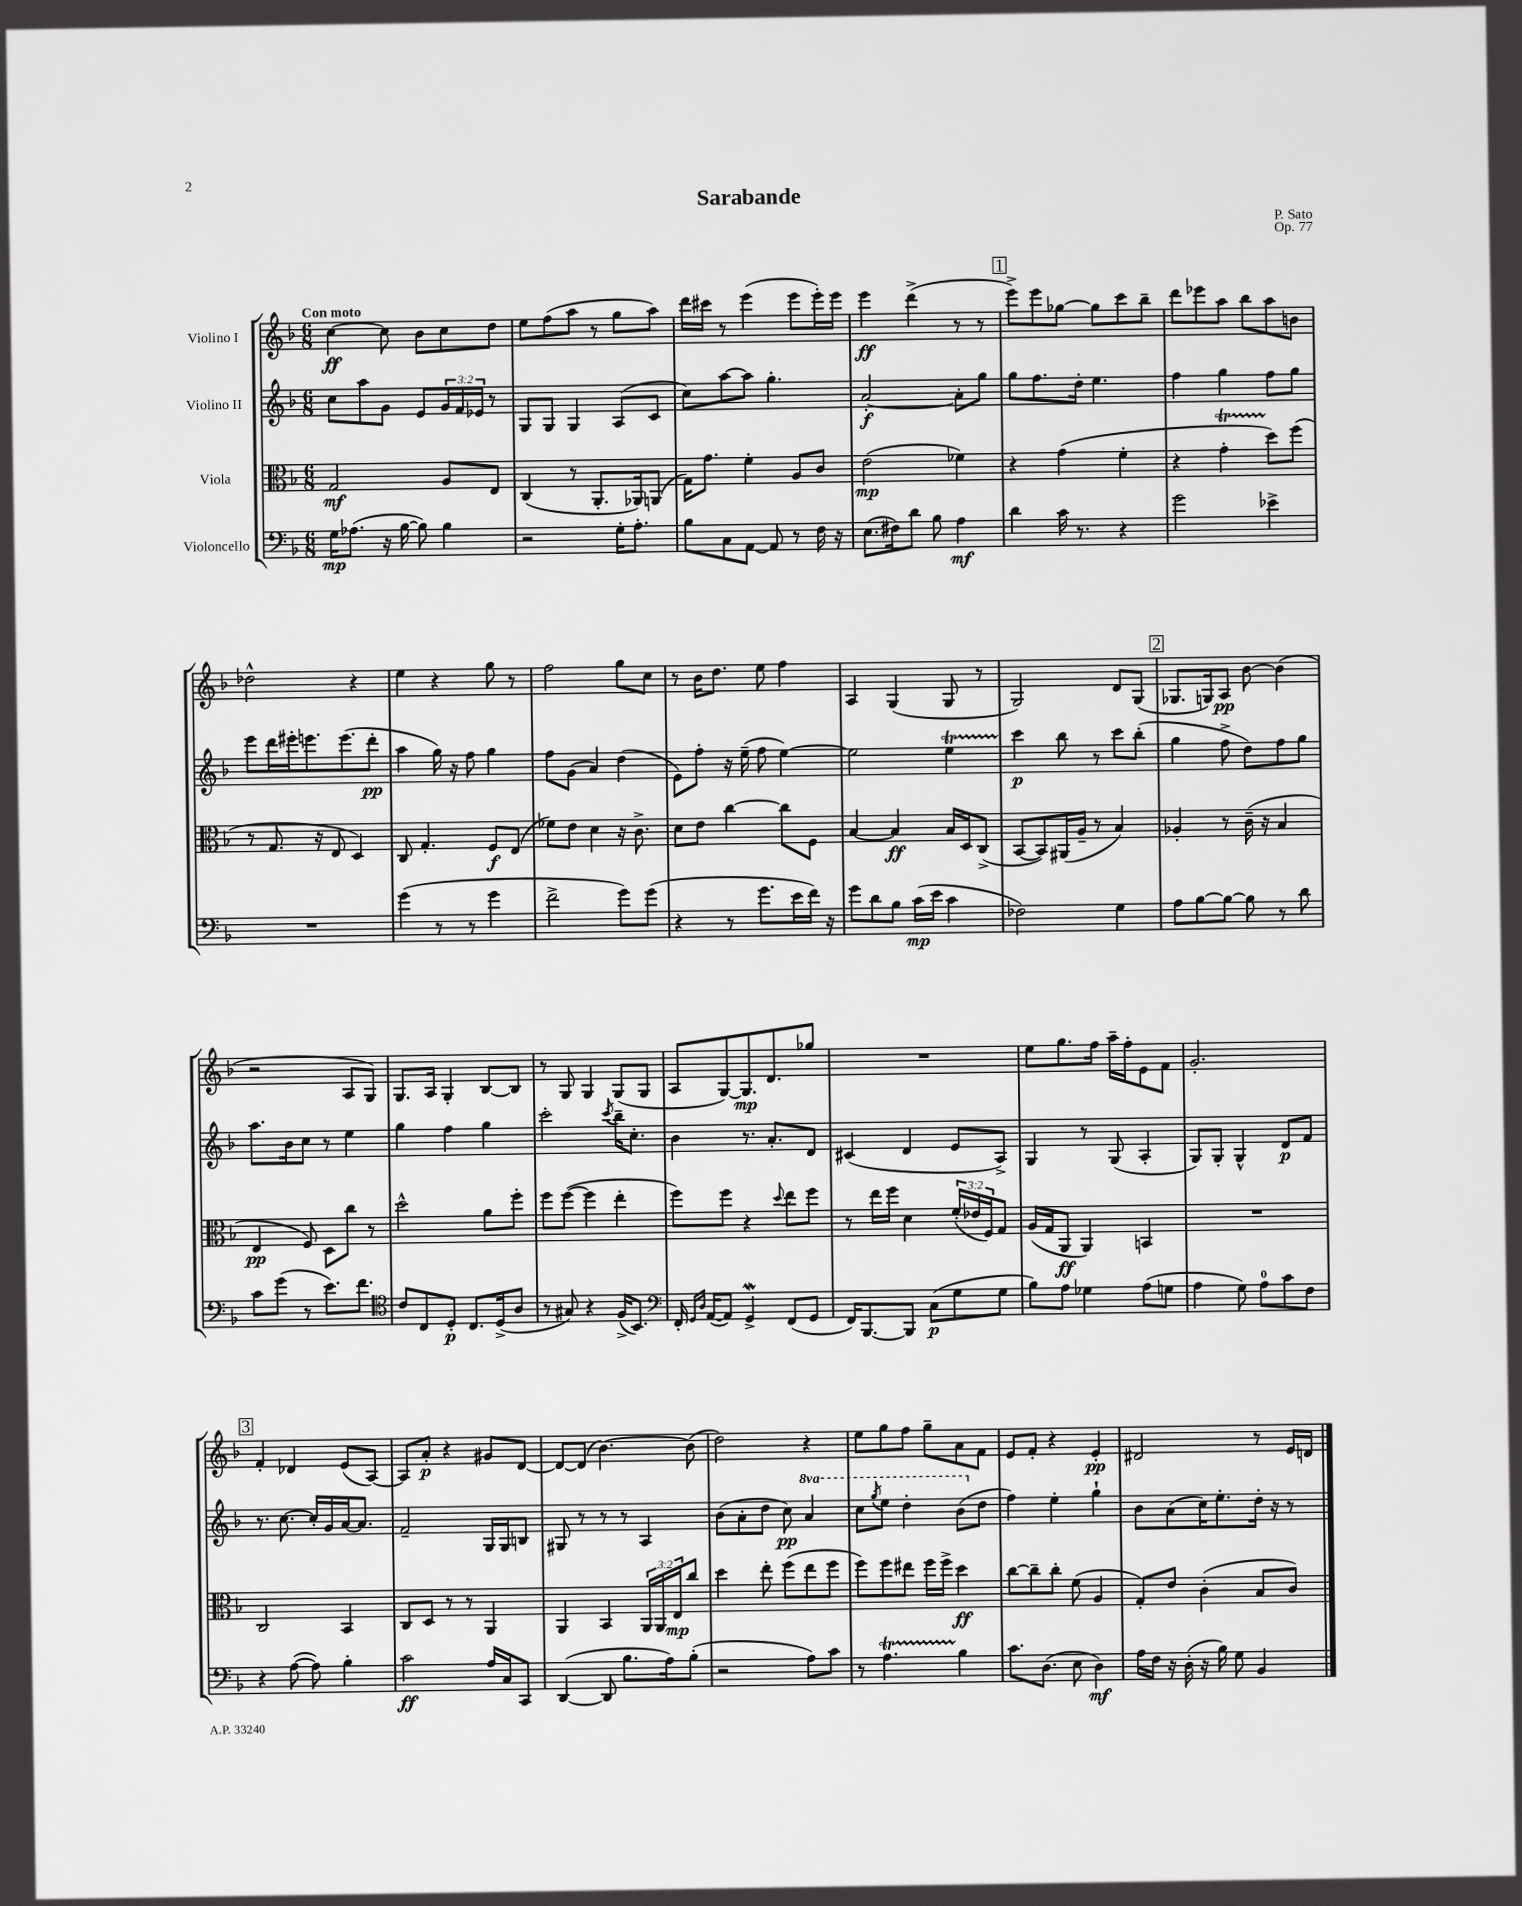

**kern	**dynam	**kern	**dynam	**kern	**dynam	**kern	**dynam
*part4	*part4	*part3	*part3	*part2	*part2	*part1	*part1
*staff4	*staff4	*staff3	*staff3	*staff2	*staff2	*staff1	*staff1
*I"Violoncello	*	*I"Viola	*	*I"Violino II	*	*I"Violino I	*
*clefF4	*	*clefC3	*	*clefG2	*	*clefG2	*
*k[b-]	*	*k[b-]	*	*k[b-]	*	*k[b-]	*
*M6/8	*	*M6/8	*	*M6/8	*	*M6/8	*
=1	=1	=1	=1	=1	=1	=1	=1
!	!	!	!	!	!	!LO:TX:a:B:t=Con moto	!
16G\KL	mp	2G/	mf	8cc\L	.	[4cc\	ff
(8.A-X\J	.	.	.	.	.	.	.
.	.	.	.	8aa\	.	.	.
16r	.	.	.	8g\J	.	8cc\]	.
[16B-\	.	.	.	.	.	.	.
8B-\])	.	.	.	8e/L	.	8b-\L	.
4B-\	.	8A/L	.	24g/L	.	8cc\	.
.	.	.	.	24f/	.	.	.
.	.	.	.	24e-X/JJ	.	.	.
.	.	8E/J	.	8r	.	8dd\J	.
=2	=2	=2	=2	=2	=2	=2	=2
2r	.	(4C/	.	8G/L	.	8ee\L	.
.	.	.	.	8G/J	.	(8ff\	.
.	.	8r	.	4G/	.	8aa\J	.
.	.	8.AA'/L	.	.	.	8r	.
16G'\KL	.	.	.	(8A/L	.	8gg\L	.
8.A'\J	.	16AA-X/k)	.	.	.	.	.
.	.	(8AAn/J	.	8c/J	.	8aa\J)	.
=3	=3	=3	=3	=3	=3	=3	=3
8B-\L	.	16G\KL)	.	8cc\L)	.	16ddd\LL	.
.	.	8.g\J	.	.	.	16ccc#X\JJ	.
8C\	.	.	.	[8aa\	.	8r	.
[8AA\J	.	4f'\	.	8aa\J]	.	(4eee\	.
8AA/]	.	.	.	4.gg'\	.	.	.
8r	.	8A/L	.	.	.	8eee\L	.
16F\	.	8c/J	.	.	.	16eee'\L)	.
16r	.	.	.	.	.	16eee\JJ	.
=4	=4	=4	=4	=4	=4	=4	=4
(8.E\L	.	(2e\	mp	[2a'/	f	4eee\	ff
16F#X\k)	.	.	.	.	.	.	.
8d\J	.	.	.	.	.	(4ddd^\	.
8B-\	.	.	.	.	.	.	.
4A\	mf	4f-X\)	.	8a'\L]	.	8r	.
.	.	.	.	8gg\J	.	8r	.
!!LO:REH:place=s1:t=1
=5	=5	=5	=5	=5	=5	=5	=5
4d\	.	4r	.	8gg\L	.	8eee^\L)	.
.	.	.	.	8.ff\	.	8eee\	.
16c\	.	(4g\	.	.	.	[8gg-X\J	.
8.r	.	.	.	16dd'\Jk	.	.	.
.	.	.	.	4.ee\	.	8gg-\L]	.
4r	.	4f'\	.	.	.	8ccc\	.
.	.	.	.	.	.	8bb-~\J	.
=6	=6	=6	=6	=6	=6	=6	=6
2g\	.	4r	.	4ff\	.	8ddd\L	.
.	.	.	.	.	.	8eee-X\	.
.	.	4gT'\	.	4gg\	.	8aa\J	.
.	.	.	.	.	.	8bb-\L	.
4e-X^\	.	8dd\L)	.	8ff\L	.	8aa\	.
.	.	(8ff\J	.	8gg\J	.	8bn\J	.
!!LO:LB:g=z
=7	=7	=7	=7	=7	=7	=7	=7
2.r	.	8r	.	8eee\L	.	2dd-X^^\	.
.	.	8.G/	.	16ddd\L	.	.	.
.	.	.	.	16eee#X'\J	.	.	.
.	.	.	.	8.eeen\	.	.	.
.	.	16r	.	.	.	.	.
.	.	8E/	.	.	.	.	.
.	.	.	.	(8.eee\	.	.	.
.	.	4D/)	.	.	.	4r	.
.	.	.	.	8ddd'\J	pp	.	.
=8	=8	=8	=8	=8	=8	=8	=8
(4g\	.	8C/	.	4aa\	.	4ee\	.
.	.	4.G'/	.	.	.	.	.
8r	.	.	.	16gg\)	.	4r	.
.	.	.	.	16r	.	.	.
8r	.	.	.	8ff\	.	.	.
4g\	.	8F/L	f	4gg\	.	8gg\	.
.	.	(8E/J	.	.	.	8r	.
=9	=9	=9	=9	=9	=9	=9	=9
2f^\	.	8f-X\L)	.	8ff\L	.	2ff\	.
.	.	8e\J	.	(8g\J	.	.	.
.	.	4d\	.	4a/)	.	.	.
8g\L)	.	16r	.	(4dd\	.	8gg\L	.
.	.	8.c^\	.	.	.	.	.
(8g\J	.	.	.	.	.	8cc\J	.
=10	=10	=10	=10	=10	=10	=10	=10
4r	.	8d\L	.	8e\L)	.	8r	.
.	.	8e\J	.	8ff'\J	.	16b-\KL	.
.	.	.	.	.	.	8.dd\J	.
8r	.	[4cc\	.	16r	.	.	.
.	.	.	.	(16ee~\	.	.	.
8.g\L	.	.	.	8ff\	.	8ee\	.
.	.	8cc\L]	.	[4ee\)	.	4ff\	.
16e\L	.	.	.	.	.	.	.
16f\JJ)	.	8F\J	.	.	.	.	.
16r	.	.	.	.	.	.	.
=11	=11	=11	=11	=11	=11	=11	=11
8g\L	.	[4B-/	.	2ee\]	.	4A/	.
8d\	.	.	.	.	.	.	.
8B-\J	.	4B-/]	ff	.	.	(4G/	.
(16c\LL	mp	.	.	.	.	.	.
16e\JJ	.	.	.	.	.	.	.
4c\	.	16B-/LL	.	4eet\	.	8G/	.
.	.	16D/J	.	.	.	.	.
.	.	(8C^/J	.	.	.	8r	.
=12	=12	=12	=12	=12	=12	=12	=12
2F-X\)	.	[8BB-/L	.	4ccc\	p	2G/)	.
.	.	8BB-/])	.	.	.	.	.
.	.	(16AA#X/L	.	8bb-\	.	.	.
.	.	16A~/JJ	.	.	.	.	.
.	.	8r	.	8r	.	.	.
4G\	.	4B-/)	.	8ccc\L	.	8d/L	.
.	.	.	.	(8bb-'\J	.	(8G/J	.
!!LO:REH:place=s1:t=2
=13	=13	=13	=13	=13	=13	=13	=13
8A\L	.	4A-X'/	.	4gg\	.	8.G-X/L	.
[8B-\	.	.	.	.	.	.	.
.	.	.	.	.	.	16Gn/k)	.
8B-\J_	.	8r	.	8ff^\	.	8A/J	pp
8B-\]	.	(16c~\	.	8dd\L)	.	[8b-\	.
.	.	16r	.	.	.	.	.
8r	.	4B-/	.	8ff\	.	(4b-\]	.
8d\	.	.	.	8gg\J	.	.	.
!!LO:LB:g=z
=14	=14	=14	=14	=14	=14	=14	=14
8c\L	.	4E/	pp	8.aa\L	.	2r	.
(8g\J	.	.	.	.	.	.	.
.	.	.	.	16b-\k	.	.	.
8r	.	8F/)	.	8cc\J	.	.	.
8.e\L)	.	8D\L	.	8r	.	.	.
.	.	8cc\J	.	4ee\	.	8A/L	.
8.f\J	.	.	.	.	.	.	.
.	.	8r	.	.	.	8G/J)	.
=15	=15	=15	=15	=15	=15	=15	=15
*clefC4	*	*	*	*	*	*	*
8c/L	.	2dd^^\	.	4gg\	.	8.G/L	.
8C/	.	.	.	.	.	.	.
.	.	.	.	.	.	16A/Jk	.
8D'/J	p	.	.	4ff\	.	4G'/	.
8.C/L	.	.	.	.	.	.	.
.	.	8a\L	.	4gg\	.	[8B-/L	.
(16D^/k	.	.	.	.	.	.	.
8A/J	.	8ff'\J	.	.	.	8B-/J]	.
=16	=16	=16	=16	=16	=16	=16	=16
8r	.	8ff\L	.	2ccc'\	.	8r	.
8G#X/)	.	([8ff\J	.	.	.	8G/	.
4r	.	4ff\]	.	.	.	4G/	.
.	.	.	.	8qccc/	.	.	.
(16F^/KL	.	4ee'\	.	16bb-~\KL	.	(8G/L	.
8.BB-/J)	.	.	.	8.cc'\J	.	.	.
.	.	.	.	.	.	8G/J	.
=17	=17	=17	=17	=17	=17	=17	=17
*clefF4	*	*	*	*	*	*	*
16FF'/	.	8ff\L)	.	4b-\	.	8A/L	.
16qqGG/LL	.	.	.	.	.	.	.
16qqD/JJ	.	.	.	.	.	.	.
([16AA/KL	.	.	.	.	.	.	.
8AA/J])	.	8ff\J	.	.	.	[8G/)	.
4GGW^/	.	4r	.	8.r	.	8.G/]	mp
.	.	.	.	8.a'/L	.	8.d/	.
.	.	8qqdd/	.	.	.	.	.
(8FF/L	.	8ee\L	.	.	.	.	.
8GG/J	.	8ff\J	.	8d/J	.	8gg-X/J	.
=18	=18	=18	=18	=18	=18	=18	=18
16FF/KL)	.	8r	.	(4c#X/	.	2.r	.
[8.BBB-/	.	.	.	.	.	.	.
.	.	16ee\LL	.	.	.	.	.
.	.	16ff\JJ	.	.	.	.	.
8BBB-/J]	.	4d\	.	4d/	.	.	.
(8C\L	p	.	.	.	.	.	.
8G\	.	(24f'/LL	.	8e/L	.	.	.
.	.	24e-X/	.	.	.	.	.
.	.	24F/J)	.	.	.	.	.
8G\J	.	8G/J	.	8A^/J)	.	.	.
=19	=19	=19	=19	=19	=19	=19	=19
8B-\L)	.	(16A/LL	.	4G/	.	8ee\L	.
.	.	16G/J	.	.	.	.	.
8A\J	.	8AA/J	ff	.	.	8.gg\	.
4G-X\	.	4AA/)	.	8r	.	.	.
.	.	.	.	.	.	16ff\Jk	.
.	.	.	.	(8G/	.	16aa~\LL	.
.	.	.	.	.	.	16ff'\J	.
(8A\L	.	4BBn/	.	4A'/	.	8e\	.
8Gn\J	.	.	.	.	.	8f\J	.
=20	=20	=20	=20	=20	=20	=20	=20
4A\	.	2.r	.	8G/L)	.	2.g'/	.
.	.	.	.	8G'/J	.	.	.
8G\)	.	.	.	4G^^/	.	.	.
8A\L	.	.	.	.	.	.	.
8c\	.	.	.	8d/L	p	.	.
8F\J	.	.	.	8f/J	.	.	.
!!LO:LB:g=z
!!LO:REH:place=s1:t=3
=21	=21	=21	=21	=21	=21	=21	=21
4r	.	2C/	.	8.r	.	4f'/	.
.	.	.	.	[8.cc\	.	.	.
([8A\	.	.	.	.	.	4d-X/	.
8A\])	.	.	.	16cc'/LL]	.	.	.
.	.	.	.	16g/	.	.	.
4B-'\	.	4BB-/	.	[16a/J	.	(8e/L	.
.	.	.	.	8.a/J]	.	.	.
.	.	.	.	.	.	[8A/J)	.
=22	=22	=22	=22	=22	=22	=22	=22
2c\	ff	8C/L	.	2f~/	.	8A/L]	.
.	.	8D/J	.	.	.	8a'/J	p
.	.	8r	.	.	.	4r	.
.	.	8r	.	.	.	.	.
16A/LL	.	4AA/	.	16G/LL	.	8g#X/L	.
16C/J	.	.	.	16G/J	.	.	.
8CC/J	.	.	.	8Bn/J	.	[8d/J	.
=23	=23	=23	=23	=23	=23	=23	=23
([4DD/	.	4AA/	.	8G#X/	.	8d/L_	.
.	.	.	.	8r	.	(8d/J]	.
8DD/]	.	4BB-/	.	8r	.	[4.b-\)	.
8.B-\L	.	.	.	8r	.	.	.
.	.	24AA/LL	.	4A/	.	.	.
.	.	24AA/	.	.	.	.	.
16A\k)	.	.	.	.	.	.	.
.	.	24E/J	mp	.	.	.	.
(8B-'\J	.	8cc/J	.	.	.	(8b-\]	.
=24	=24	=24	=24	=24	=24	=24	=24
2r	.	4dd\	.	(8b-\L	.	2dd\)	.
.	.	.	.	8a'\	.	.	.
.	.	8ee'\	.	8dd\J	.	.	.
.	.	(8ff\L	.	8cc\)	pp	.	.
*	*	*	*	*8va	*	*	*
8A\L)	.	8ee\	.	4aa/	.	4r	.
8c\J	.	8ff\J	.	.	.	.	.
=25	=25	=25	=25	=25	=25	=25	=25
8r	.	8ff\L)	.	8ccc\L	.	8ee\L	.
.	.	.	.	8qggg/	.	.	.
4.At\	.	8ff\	.	8eee\J	.	8gg\	.
.	.	8ee#X\J	.	4ddd'\	.	8ff\J	.
.	.	16ff\LL	.	.	.	8gg~\L	.
.	.	16ff^\JJ	.	.	.	.	.
4B-\	.	4dd\	ff	(8bb-\L	.	8a\	.
*	*	*	*	*X8va	*	*	*
.	.	.	.	8dd\J	.	8f\J	.
=26	=26	=26	=26	=26	=26	=26	=26
8.c\L	.	[8cc\L	.	4ff\)	.	8e/L	.
.	.	8cc~\]	.	.	.	8f'/J	.
(8.D\J	.	.	.	.	.	.	.
.	.	8cc'\J	.	4ee'\	.	4r	.
8E\	.	(8f\	.	.	.	.	.
4D\)	mf	4A/	.	4gg`\	.	4e'/	pp
=27	=27	=27	=27	=27	=27	=27	=27
16A\LL	.	8G'/L)	.	8b-\L	.	2d#X/	.
16F\JJ	.	.	.	.	.	.	.
16r	.	8e/J	.	(8a\	.	.	.
(16D'\	.	.	.	.	.	.	.
16r	.	(4c'\	.	16cc\K)	.	.	.
16B-\)	.	.	.	8.ee'\	.	.	.
8G\	.	.	.	.	.	.	.
4BB-/	.	8B-/L	.	16dd'\Jk	.	8r	.
.	.	.	.	16r	.	.	.
.	.	8c/J)	.	8r	.	16e/LL	.
.	.	.	.	.	.	16dn/JJ	.
==	==	==	==	==	==	==	==
*-	*-	*-	*-	*-	*-	*-	*-
